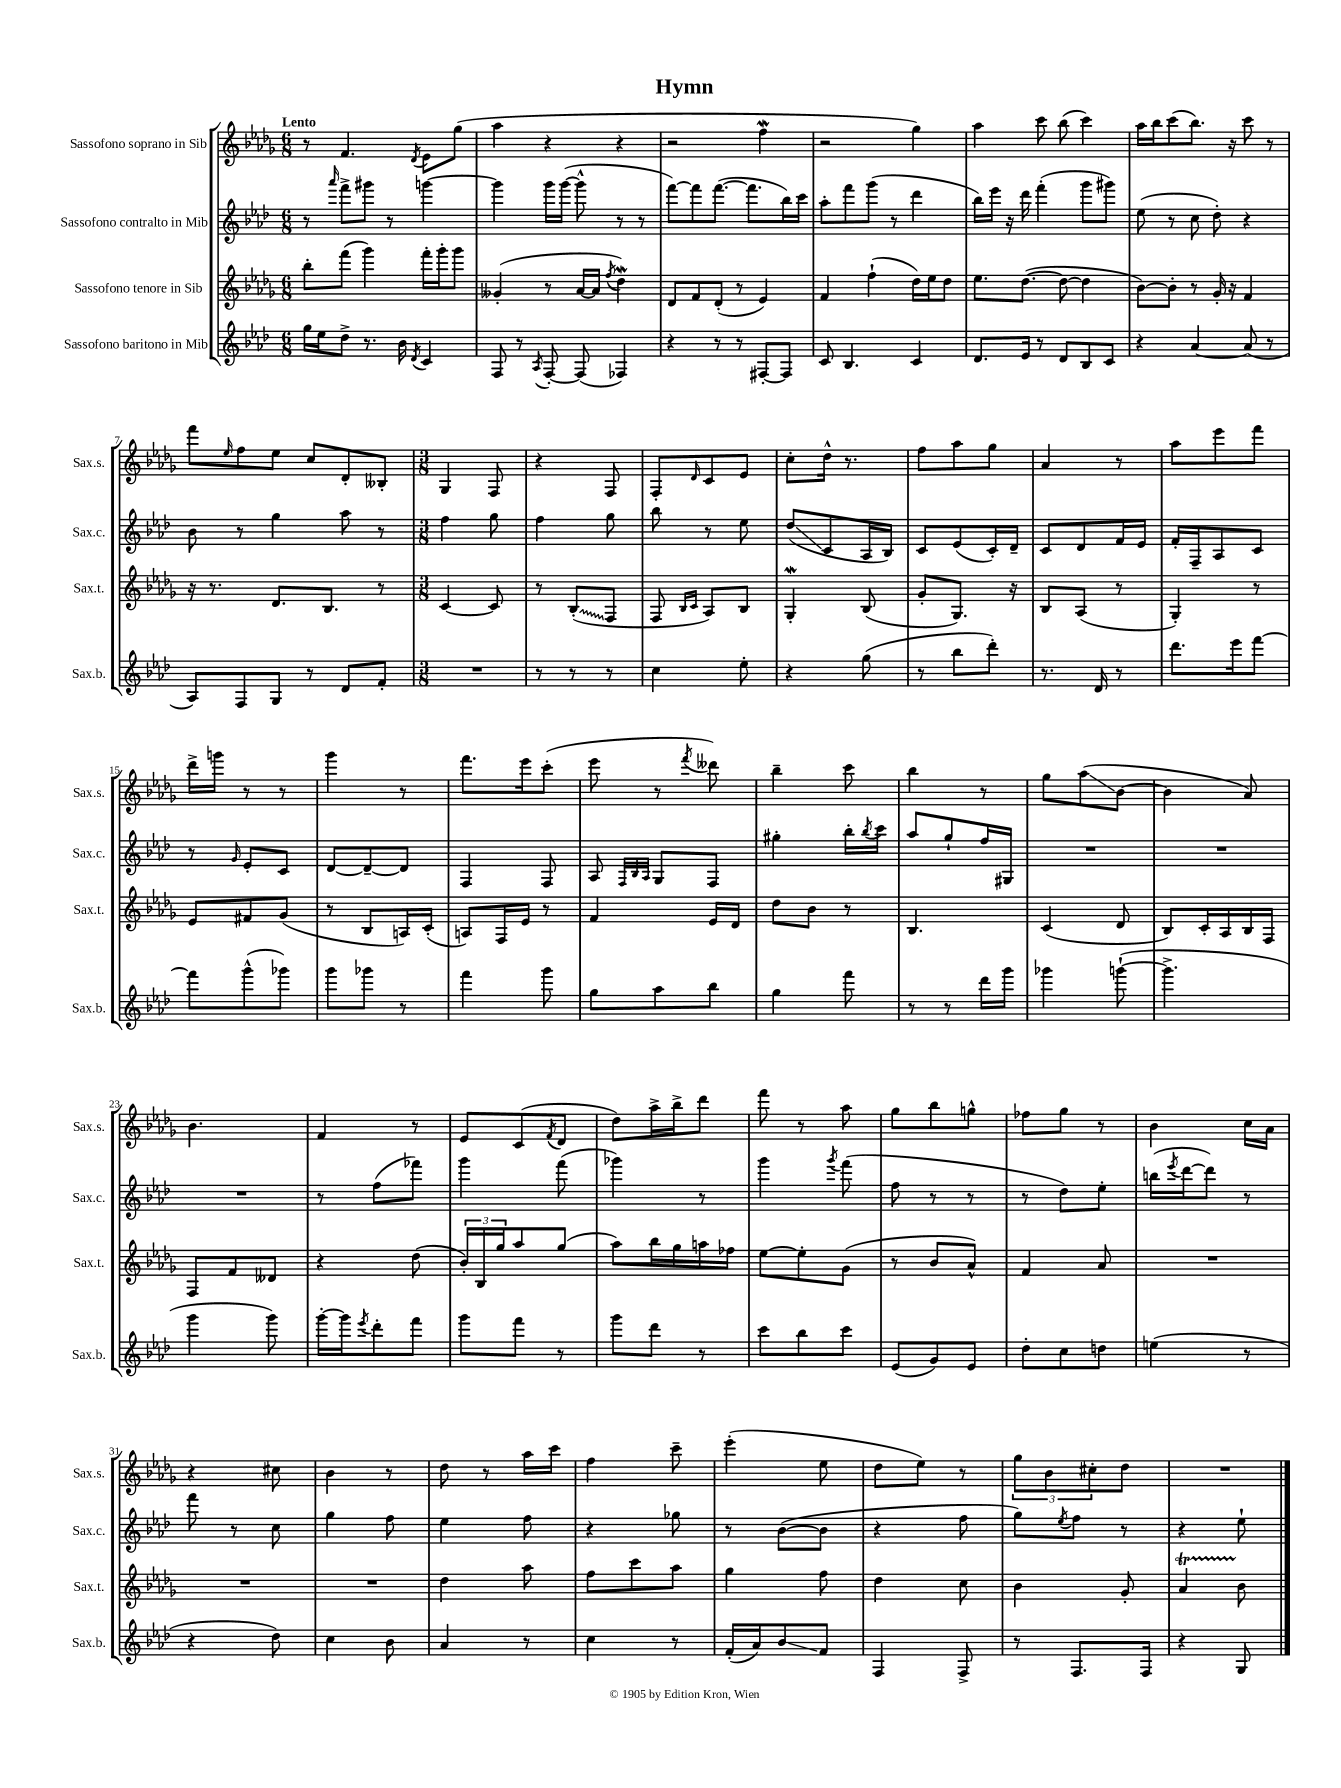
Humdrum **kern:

**kern	**kern	**kern	**kern
*staff4	*staff3	*staff2	*staff1
*clefG2	*clefG2	*clefG2	*clefG2
*k[b-e-a-d-]	*k[b-e-a-d-g-]	*k[b-e-a-d-]	*k[b-e-a-d-g-]
*M6/8	*M6/8	*M6/8	*M6/8
16gg	8bb-'	8r	8r
16ee-	.	.	.
.	.	16qqaaa-	.
8dd-^	(8fff	8fff^	4.f
8.r	4ggg-)	8ggg#	.
.	.	8r	.
16b-	.	.	.
8qd-	.	.	8qd-
4c	16fff'	[4ggg	8e-
.	16ggg-'	.	.
.	8ggg-	.	(8gg-
=	=	=	=
8F	(4g--'	4ggg]	4aa-
8r	.	.	.
8qA-	.	.	.
[8F'	8r	16ggg	4r
.	.	([16ggg	.
(8F]	[16a-	8ggg^^]	.
.	16a-]	.	.
.	8qff	.	.
4F-)	4dd-)	8r	4r
.	.	8r	.
=	=	=	=
4r	8d-	[8fff)	2r
.	8f	8fff]	.
8r	(8d-'	([8.fff	.
8r	8r	.	.
.	.	8.fff]	.
[8F#'	4e-)	.	4ff
8F#]	.	16bb-)	.
.	.	16ccc	.
=	=	=	=
8c	4f	8aa-'	2r
4.B-	.	8fff	.
.	(4ff`	(8ggg	.
.	.	8r	.
4c	16dd-)	4ddd-	4gg-)
.	16ee-	.	.
.	8dd-	.	.
=	=	=	=
8.d-	8.ee-	16bb-)	4aa-
.	.	16eee-	.
.	.	16r	.
16e-	([8.dd-	16ddd-	.
8r	.	(4fff'	8ccc
8d-	8dd-_	.	(8bb-
8B-	4dd-]	8ggg	4ccc)
8c	.	8ggg#)	.
=	=	=	=
4r	[8b-)	(8ee-	16aa-
.	.	.	16bb-
.	8b-']	8r	(8ccc
[4a-	8r	8cc	8.bb-)
.	16g-'	8dd-')	.
.	16r	.	16r
(8a-]	4f	4r	8ccc
8r	.	.	8r
=	=	=	=
8A-)	16r	8b-	8fff
.	8.r	.	.
.	.	.	16qqee-
8F	.	8r	8ff
8G	8.d-	4gg	8ee-
8r	.	.	8cc
.	8.B-	.	.
8d-	.	8aa-	8d-'
8f'	8r	8r	8B--'
=	=	=	=
*M3/8	*M3/8	*M3/8	*M3/8
4.r	[4c	4ff	4G-
.	8c]	8gg	8F
=	=	=	=
8r	8r	4ff	4r
8r	(8B-'	.	.
8r	8F	8gg	8F
=	=	=	=
4cc	8F	8bb-	8F'
.	16qqB-	.	.
.	16qqc	.	16qqd-
.	8A-)	8r	8c
8ee-'	8B-	8ee-	8e-
=	=	=	=
4r	4G-'	(8dd-	8cc'
.	.	8c	16dd-^^
.	.	.	8.r
(8gg	(8B-	16A-	.
.	.	16B-)	.
=	=	=	=
8r	8g-'	8c	8ff
8bb-	8.G-)	(8e-	8aa-
8ddd-')	.	16c')	8gg-
.	16r	16d-~	.
=	=	=	=
8.r	8B-	8c	4a-
.	(8A-	8d-	.
16d-	.	.	.
8r	8r	16f	8r
.	.	16e-	.
=	=	=	=
8.ddd-	4G-')	16f'	8aa-
.	.	16F~	.
.	.	8A-	8eee-
16eee-	.	.	.
[8fff	8r	8c	8fff
=	=	=	=
8fff]	8e-	8r	16ddd-^
.	.	.	16ggg
.	.	16qqg	.
(8ggg^^	8f#	8e-'	8r
8ggg-)	(8g-	8c	8r
=	=	=	=
8ggg	8r	[8d-	4ggg-
8ggg-	8B-	8d-~_	.
8r	16A)	8d-]	8r
.	(16c'	.	.
=	=	=	=
4fff	8A)	4F	8.fff
.	16F	.	.
.	16e-	.	16eee-
8ggg	8r	8F	(8ccc'
=	=	=	=
8gg	4f	8A-	8eee-
.	.	32qqF	.
.	.	32qqB-	.
.	.	32qqA-	.
8aa-	.	8G	8r
.	.	.	8qfff
8bb-	16e-	8F	8ddd--)
.	16d-	.	.
=	=	=	=
4gg	8dd-	4gg#'	4bb-~
.	8b-	.	.
8fff	8r	16bb-'	8ccc
.	.	8qbb-	.
.	.	16ccc	.
=	=	=	=
8r	4.B-	8aa-	4bb-
8r	.	8gg`	.
16ddd-	.	16ff	8r
16ggg	.	16G#	.
=	=	=	=
4ggg-	(4c	4.r	8gg-
.	.	.	(8aa-
([8ggg`	8d-	.	[8b-
=	=	=	=
4.ggg^]	8B-)	4.r	4b-]
.	16c'	.	.
.	16A-	.	.
.	16B-	.	8a-)
.	16F	.	.
=	=	=	=
4ggg	8F	4.r	4.b-
.	8f	.	.
8ggg)	8d--	.	.
=	=	=	=
[16ggg'	4r	8r	4f
16ggg]	.	.	.
8qeee-	.	.	.
8ddd-'	.	(8ff	.
8fff	(8dd-	8fff-)	8r
=	=	=	=
8ggg	24b-')	4ggg	8e-
.	24B-	.	.
.	24gg-	.	.
8fff	8aa-	.	(8c
.	.	.	8qf
8r	(8gg-	(8fff	8d-
=	=	=	=
8ggg	8aa-)	4ggg-)	8dd-)
8ddd-	16bb-	.	16aa-^
.	16gg-	.	16bb-^
8r	16aa	8r	8ddd-
.	16ff-	.	.
=	=	=	=
8ccc	[8ee-	4ggg	8fff
8bb-	8ee-']	.	8r
.	.	8qggg	.
8ccc	(8g-	(8fff	8aa-
=	=	=	=
(8e-	8r	8ff	8gg-
8g)	8b-	8r	8bb-
8e-	8a-^^)	8r	8gg^^
=	=	=	=
8dd-'	4f	8r	8ff-
8cc	.	8dd-)	8gg-
8dd	8a-	8ee-'	8r
=	=	=	=
(4ee	4.r	(16bb	4b-
.	.	8qeee-	.
.	.	[16ddd-	.
.	.	8ddd-])	.
8r	.	8r	16cc
.	.	.	16a-
=	=	=	=
4r	4.r	8fff	4r
.	.	8r	.
8dd-)	.	8cc	8cc#
=	=	=	=
4cc	4.r	4gg	4b-
8b-	.	8ff	8r
=	=	=	=
4a-	4dd-	4ee-	8dd-
.	.	.	8r
8r	8aa-	8ff	16aa-
.	.	.	16ccc
=	=	=	=
4cc	8ff	4r	4ff
.	8ccc	.	.
8r	8aa-	8gg-	8ccc~
=	=	=	=
(16f'	4gg-	8r	(4eee-'
16a-)	.	.	.
8b-	.	([8b-	.
8f	8ff	8b-]	8ee-
=	=	=	=
4F	4dd-	4r	8dd-
.	.	.	8ee-)
8F^	8cc	8ff	8r
=	=	=	=
8r	4b-	8gg)	12gg-
.	.	.	12b-
.	.	8qee-	.
8.F	.	8ff	.
.	.	.	12cc#'
.	8g-'	8r	8dd-
16F	.	.	.
=	=	=	=
4r	4a-	4r	4.r
8G	8b-	8ee-`	.
==	==	==	==
*-	*-	*-	*-
